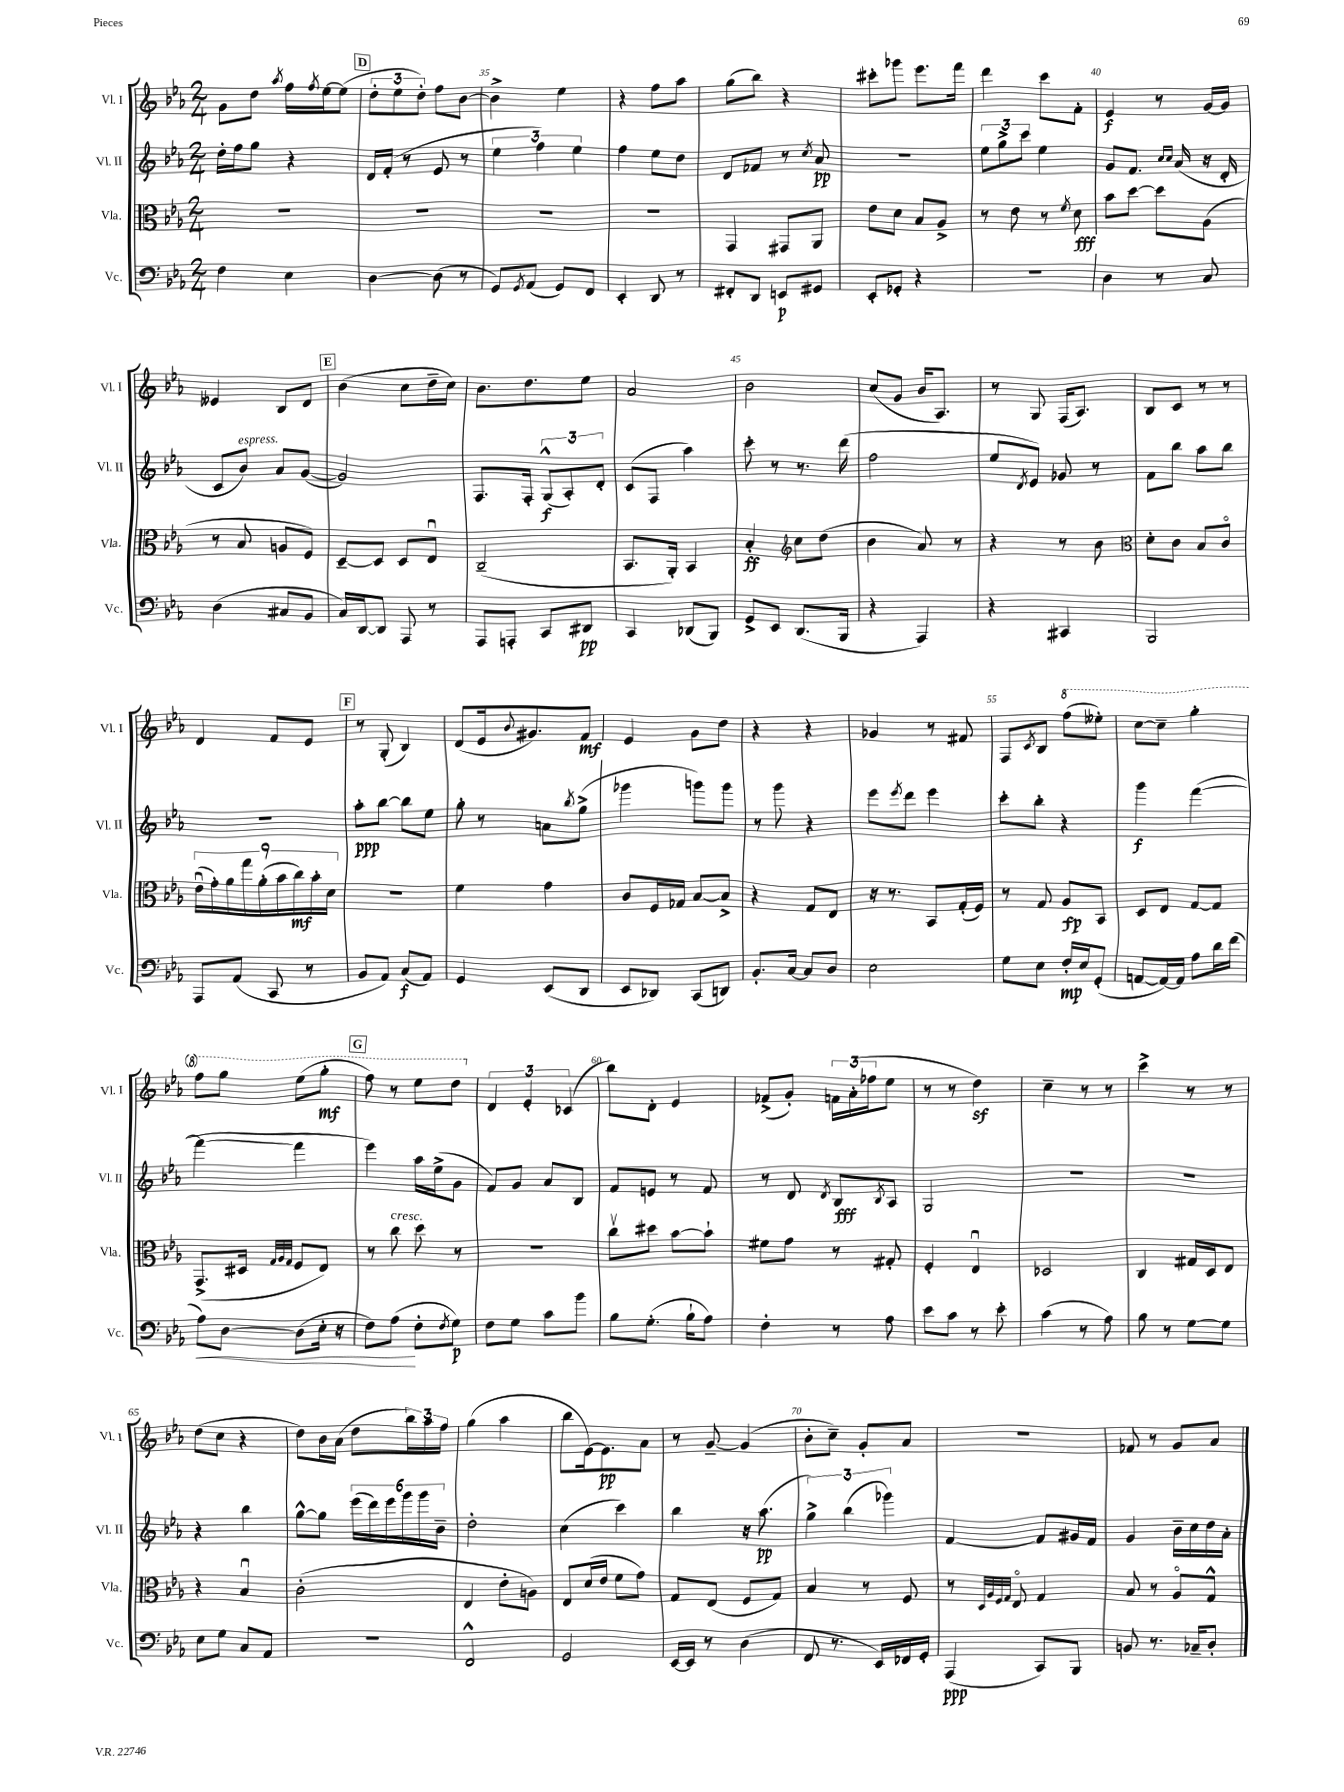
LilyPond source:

<<
\new StaffGroup <<
\new Staff = "s0" \with { instrumentName = "Vl. I" shortInstrumentName = "Vl. I" } {
    \clef treble \key ees \major \numericTimeSignature \time 2/4
    g'8 d''8 \acciaccatura { aes''8 } f''16 \acciaccatura { f''8 } ees''16~ ees''8( |
    \mark \markup { \box "D" } \tuplet 3/2 { d''8-. ees''8 d''8-.) } f''8 bes'8~ |
    bes'4-> ees''4 |
    r4 f''8 aes''8 |
    g''8( bes''8) r4 |
    cis'''8-. ges'''8 ees'''8. f'''16 |
    d'''4 c'''8 f'8-. |
    ees'4\f r8 g'16~ g'16 |
    eeses'4 bes8 d'8 |
    \mark \markup { \box "E" } bes'4( c''8 d''16-- c''16) |
    bes'8. d''8. ees''8 |
    aes'2 |
    bes'2 |
    c''8( g'8 bes'16 aes8.) |
    r8 g8 f16( aes8.) |
    bes8 c'8 r8 r8 |
    d'4 f'8 ees'8 |
    \mark \markup { \box "F" } r8 g8-.( bes4) |
    d'8( ees'16 \appoggiatura { bes'8 } gis'8.) f'8\mf |
    ees'4 g'8 d''8 |
    r4 r4 |
    ges'4 r8 fis'8 |
    f8 \acciaccatura { c'8 } bes8 \ottava #1 f'''8( eeses'''8-.) |
    c'''8~ c'''8-- g'''4-. |
    f'''8 g'''8 ees'''8( g'''8-.\mf |
    \mark \markup { \box "G" } f'''8) r8 ees'''8 d'''8 \ottava #0 |
    \tuplet 3/2 { d'4 ees'4-. ces'4( } |
    bes''8) d'8-. ees'4 |
    fes'8->( g'8-.) \tuplet 3/2 { f'16 aes'16-.( fes''16 } ees''8 |
    r8 r8 d''4\sf) |
    c''4-- r8 r8 |
    c'''4-> r8 r8 |
    d''8( c''8 r4 |
    d''8) bes'16 aes'16( d''8 \tuplet 3/2 { bes''16) aes''16 f''16 } |
    g''4( aes''4 |
    bes''8 ees'16~) ees'8.\pp aes'8 |
    r8 g'8~-- g'4( |
    bes'8-. c''8--) g'8-. aes'8 |
    R2 |
    fes'8 r8 g'8 aes'8 \bar "|." |
}
\new Staff = "s1" \with { instrumentName = "Vl. II" shortInstrumentName = "Vl. II" } {
    \clef treble \key ees \major \numericTimeSignature \time 2/4
    d''16-. f''16 g''8 r4 |
    \mark \markup { \box "D" } d'16 f'16-.( r8 ees'8 r8 |
    \tuplet 3/2 { ees''4 f''4) ees''4 } |
    f''4 ees''8 d''8 |
    d'8 fes'8 r8 \acciaccatura { c''8 } aes'8\pp |
    R2 |
    \tuplet 3/2 { ees''8 g''8-> c'''8 } ees''4 |
    g'8 f'8. \grace { c''16 c''16 } aes'16( r16 d'16-. |
    c'8 bes'8^\markup { \italic "espress." }) aes'8 g'8~( |
    \mark \markup { \box "E" } g'2) |
    f8. f16-. \tuplet 3/2 { g8-^\f( aes8-.) d'8-. } |
    c'8( f8 aes''4) |
    c'''8-. r8 r8. d'''16( |
    f''2 |
    ees''8 \acciaccatura { d'8 } ees'8) ges'8 r8 |
    f'8 bes''8 aes''8 bes''8 |
    r2 |
    \mark \markup { \box "F" } aes''8-.\ppp bes''8~ bes''8 ees''8 |
    g''8-. r8 a'8 \acciaccatura { bes''8 } g''8->( |
    ges'''4 g'''8) g'''8 |
    r8 g'''8 r4 |
    ees'''8 \acciaccatura { ees'''8 } d'''8 ees'''4 |
    c'''8-. bes''8-. r4 |
    g'''4\f f'''4~( |
    f'''4~ f'''4 |
    \mark \markup { \box "G" } ees'''4) aes''16 ees''16->( g'8 |
    f'8) g'8 aes'8 bes8 |
    f'8 e'8 r8 f'8 |
    r8 d'8 \acciaccatura { d'8 } bes8\fff \acciaccatura { bes8 } aes8 |
    g2 |
    R2 |
    R2 |
    r4 bes''4 |
    g''8~-^ g''8 \tuplet 6/4 { ees'''16( d'''16) ees'''16 g'''16 g'''16 bes'16-- } |
    d''2-. |
    c''4( c'''4) |
    bes''4 r16 aes''8.\pp( |
    \tuplet 3/2 { g''4->) bes''4( ges'''4) } |
    f'4~ f'8 gis'16 f'16 |
    g'4 bes'16-- c''16 d''16 aes'16-. \bar "|." |
}
\new Staff = "s2" \with { instrumentName = "Vla." shortInstrumentName = "Vla." } {
    \clef alto \key ees \major \numericTimeSignature \time 2/4
    R2 |
    \mark \markup { \box "D" } R2 |
    R2 |
    R2 |
    g,4 gis,8 aes,8 |
    ees'8 d'8 bes8 aes8-> |
    r8 ees'8 r8 \acciaccatura { f'8 } d'8\fff |
    bes'8 d''8~ d''8 aes8( |
    r8 bes8 a8 f8) |
    \mark \markup { \box "E" } d8~-- d8 d8 ees8\downbow |
    c2--( |
    bes,8. aes,16-.) bes,4 |
    bes4-.\ff \clef treble c''8 d''8( |
    bes'4 aes'8) r8 |
    r4 r8 bes'8 |
    \clef alto d'8-. c'8 bes8 c'8\flageolet |
    \tuplet 9/8 { ees'16\downbow( g'16-.) aes'16 g''16 aes'16-.( bes'16 c''16\mf) bes'16-. d'16 } |
    \mark \markup { \box "F" } r2 |
    f'4 g'4 |
    c'8 f16 ges16 bes8~ bes8-> |
    r4 g8 ees8 |
    r16 r8. bes,8 g16-.( f16) |
    r8 g8 aes8\fp bes,8 |
    d8 ees8 g8~ g8 |
    g,8.->( dis16 \grace { g32 aes32 g32 } f8 ees8) |
    \mark \markup { \box "G" } r8 c''8^\markup { \italic "cresc." } d''8 r8 |
    r2 |
    c''8\upbow dis''8 bes'8~ bes'8-! |
    fis'8 g'8 r8 gis8-. |
    f4-. ees4\downbow |
    des2 |
    c4 gis16 d16 ees8 |
    r4 bes4\downbow |
    c'2-.( |
    ees4 ees'8-. a8) |
    ees8 d'16( ees'16 f'8 g'8) |
    g8 ees8( f8 g8) |
    bes4 r8 f8 |
    r8 \grace { d32 aes32 f32 g32 } ees8\flageolet g4 |
    bes8 r8 aes8\flageolet g8-^ \bar "|." |
}
\new Staff = "s3" \with { instrumentName = "Vc." shortInstrumentName = "Vc." } {
    \clef bass \key ees \major \numericTimeSignature \time 2/4
    f4 ees4 |
    \mark \markup { \box "D" } d4~ d8( r8 |
    g,8) \acciaccatura { g,8 } aes,8( g,8) f,8 |
    ees,4-. d,8 r8 |
    fis,8-. d,8 e,8\p gis,8 |
    ees,8-. ges,8-. r4 |
    r2 |
    d4 r8 c8 |
    d4( cis8 bes,8 |
    \mark \markup { \box "E" } c16) d,16~ d,8 aes,,8 r8 |
    aes,,8 a,,8-. c,8 dis,8\pp |
    c,4 des,8( bes,,8) |
    g,8-> ees,8 d,8.( bes,,16 |
    r4 aes,,4) |
    r4 cis,4 |
    bes,,2 |
    aes,,8 aes,8( c,8 r8 |
    \mark \markup { \box "F" } bes,8 aes,8) c8\f( aes,8) |
    g,4 ees,8( d,8 |
    ees,8 des,8) c,8( d,8) |
    bes,8.-. c16~ c8 d8 |
    ees2 |
    g8 ees8 f16-.\mp ees16 g,8-.( |
    a,8~ a,16~) a,16 aes8 d'16 f'16( |
    aes8\<) d8~ d8( ees16-. r16 |
    \mark \markup { \box "G" } f8) aes8\!( f8-. \acciaccatura { f8 } g8\p) |
    f8 g8 c'8 bes'8 |
    bes8 g8.-.( bes16-! aes8) |
    f4-. r8 aes8 |
    ees'8 c'8 r8 ees'8-. |
    c'4( r8 aes8) |
    bes8 r8 g8~ g8 |
    ees8 g8 c8 aes,8 |
    r2 |
    f,2-^ |
    g,2 |
    ees,16~ ees,16 r8 d4( |
    f,8 r8. ees,16) fes,16 g,16-. |
    aes,,4\ppp( c,8) bes,,8 |
    b,8 r8. ces16-- d8-. \bar "|." |
}
>>
>>
\layout { \context { \Score currentBarNumber = #33 \override BarNumber.break-visibility = ##(#f #t #t) barNumberVisibility = #(every-nth-bar-number-visible 5) } }
